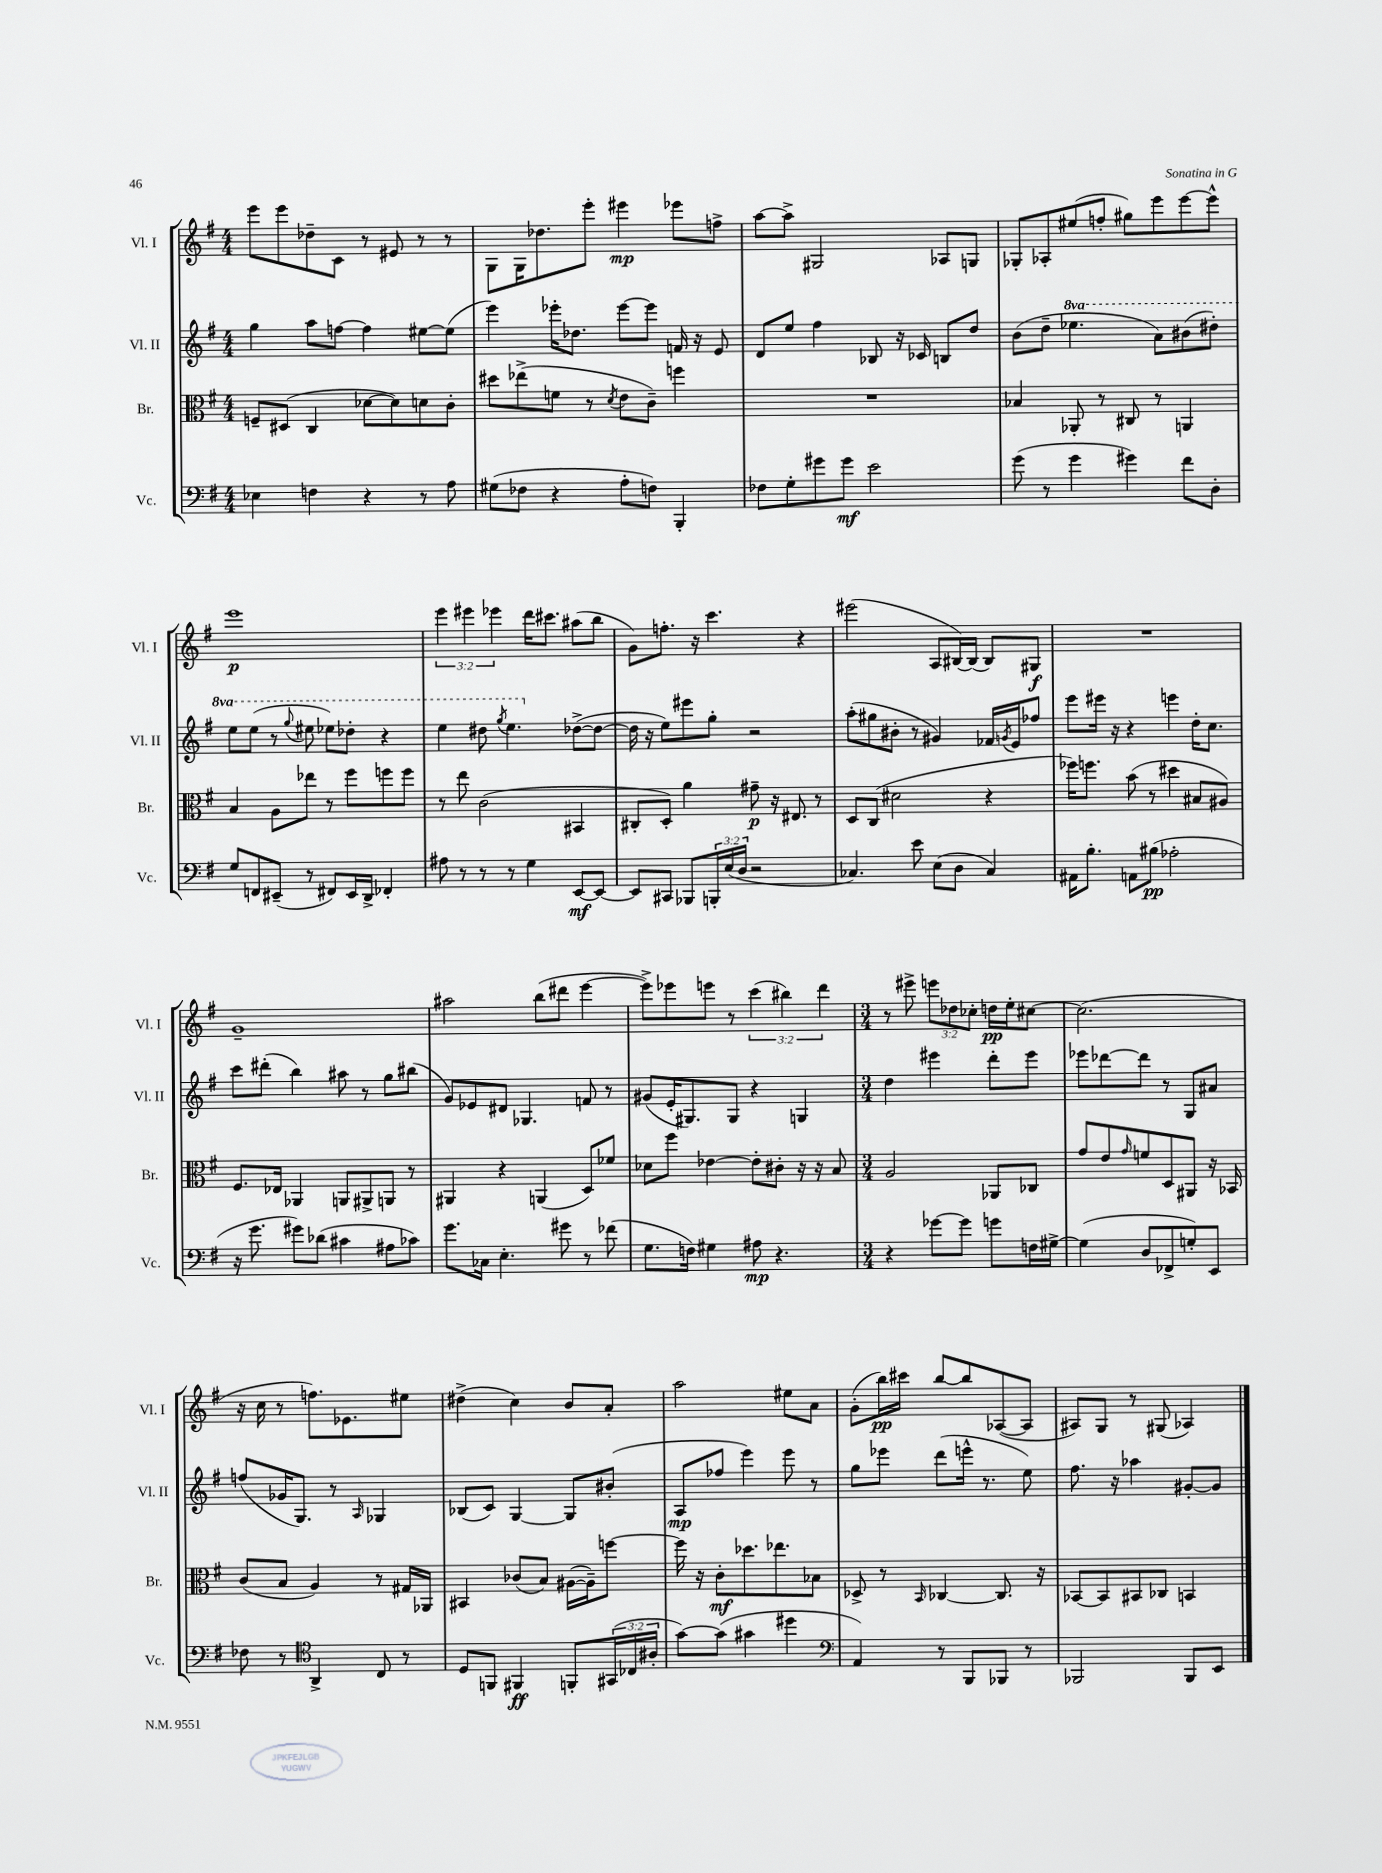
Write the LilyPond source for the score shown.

<<
\new StaffGroup <<
\new Staff = "s0" \with { instrumentName = "Vl. I" shortInstrumentName = "Vl. I" } {
    \clef treble \key g \major \numericTimeSignature \time 4/4 \override Staff.TupletNumber.text = #tuplet-number::calc-fraction-text
    e'''8 e'''8 des''8-- c'8 r8 eis'8 r8 r8 |
    g8 g16 des''8. e'''8-. eis'''4\mp ees'''8 f''8-> |
    a''8~ a''8-> gis2 aes8 g8 |
    ges8-. aes8-. eis''8( f''8-. gis''8) e'''8 e'''8~ e'''8-^ |
    e'''1\p |
    \tuplet 3/2 { e'''4 eis'''4 ees'''4 } d'''16 cis'''8. ais''8( b''8 |
    g'8) f''8.-. r16 c'''4. r4 |
    eis'''2( a8 bis16~) bis16( bis8) gis8\f |
    R1 |
    g'1-- |
    ais''2 b''8( dis'''8 e'''4~ |
    e'''8->) ees'''8 e'''8 r8 \tuplet 3/2 { c'''4( bis''4) d'''4 } |
    \numericTimeSignature \time 3/4 r8 eis'''8-> \tuplet 3/2 { e'''8 des''8 ces''8-. } d''16\pp e''16-. cis''8~ |
    cis''2.( |
    r16 c''16 r8 f''8.) ees'8. eis''8 |
    dis''4->( c''4) b'8 a'8-. |
    a''2 eis''8 a'8 |
    g'8-.( b''16\pp) cis'''16 b''8~ b''8 aes8~( aes8 |
    ais8) g8 r8 gis8( aes4) \bar "|." |
}
\new Staff = "s1" \with { instrumentName = "Vl. II" shortInstrumentName = "Vl. II" } {
    \clef treble \key g \major \numericTimeSignature \time 4/4 \set Staff.ottavationMarkups = #ottavation-simple-ordinals
    g''4 a''8 f''8~ f''4 eis''8~ eis''8( |
    e'''4) ees'''16-. des''8. ees'''8~ ees'''8 f'16 r16 e'8 |
    d'8 e''8 fis''4 bes8 r16 ces'16 b8 d''8 |
    b'8( d''8-- \ottava #1 ees'''4. a''8) bis''8( dis'''8-.) |
    e'''8 e'''8( r8 \appoggiatura { g'''8 } eis'''8 ees'''8) des'''8-. r4 |
    e'''4 dis'''8 \acciaccatura { g'''8 } e'''4. \ottava #0 des''8~->( des''8~ |
    des''16 r16 e''8) eis'''8 g''8-. r2 |
    a''8-.( gis''8 bis'8-. r8 gis'4) fes'16 \acciaccatura { g'8 } e'16 fes''8 |
    e'''8 eis'''16 r16 r4 e'''4 d''16-. c''8. |
    c'''8 dis'''8-.( b''4) ais''8 r8 g''8 bis''8( |
    g'8) ees'8 dis'8 ges4. f'8 r8 |
    gis'8( e'16-. gis8.) gis8 r4 g4 |
    \numericTimeSignature \time 3/4 d''4 eis'''4 d'''8-. eis'''8 |
    ees'''8 des'''8~ des'''8 r8 g8 ais'8 |
    f''8( ges'16 g8.) r8 \grace { a16 } ges4 |
    bes8( c'8) g4~ g8 bis'8-.( |
    a8\mp fes''8 e'''4) e'''8 r8 |
    g''8 ees'''8 d'''8( e'''16-^ r8. e''8) |
    fis''8. r16 aes''4 gis'8~-. gis'8 \bar "|." |
}
\new Staff = "s2" \with { instrumentName = "Br." shortInstrumentName = "Br." } {
    \clef alto \key g \major \numericTimeSignature \time 4/4
    f8-- dis8( c4 des'8~ des'8) d'8 c'8-. |
    dis''8 ees''8->( f'8 r8 \acciaccatura { d'8 } e'8 c'8--) f''4 |
    R1 |
    bes4 aes,8-. r8 cis8 r8 a,4 |
    b4 a8 ees''8 r8 fis''8 f''8 f''8 |
    r8 e''8 c'2( bis,4 |
    cis8-. d8-.) a'4 gis'8--\p r16 eis8. r8 |
    d8 c8( dis'2 r4 |
    fes''16) f''8. b'8( r8 dis''4 bis8 ais8) |
    fis8. ees16 aes,4 a,8 ais,8-> a,8 r8 |
    ais,4 r4 a,4( d8) fes'8 |
    des'8 fis''8 ees'4~ ees'8-. cis'8-. r16 r16 b8 |
    \numericTimeSignature \time 3/4 a2 aes,8 ces8 |
    g'8 e'8 \grace { g'16 } f'8 d8 ais,8 r16 bes,16 |
    c'8( b8 a4) r8 gis16 aes,16 |
    bis,4 ces'8( b8) ais16~( ais16--) f''8~ |
    f''16 r16 c'8-.\mf des''8. ees''8. bes8 |
    des8-> r8 \grace { b,16 } ces4~ ces8. r16 |
    bes,8~ bes,8 bis,8 ces8 b,4 \bar "|." |
}
\new Staff = "s3" \with { instrumentName = "Vc." shortInstrumentName = "Vc." } {
    \clef bass \key g \major \numericTimeSignature \time 4/4 \override Staff.TupletNumber.text = #tuplet-number::calc-fraction-text
    ees4 f4 r4 r8 a8 |
    gis8( fes8 r4 a8-. f8) b,,4-. |
    fes8 g8-. gis'8 gis'8\mf e'2 |
    g'8( r8 g'4 gis'4) fis'8 d8-. |
    g8 f,8 eis,8--( r8 fis,8) eis,16 d,16-> fes,4-. |
    ais8 r8 r8 r8 g4 e,8~\mf e,8~ |
    e,8 cis,8 bes,,8 \tuplet 3/2 { b,,16-. e16( d16 } r2 |
    ces4.) e'8 e8( d8 ces4) |
    ais,16 b8.-. a,8 bis8\pp( aes2-. |
    r16 g'8. gis'8) des'8( cis'4 ais8 ces'8) |
    g'8. ces16 e4.-. gis'8 r8 fes'8( |
    g8. f16) gis4 ais8\mp r4. |
    \numericTimeSignature \time 3/4 r4 ges'8~ ges'8 g'8 f16 gis16~-> |
    gis4( d8 fes,8-> g8-.) e,8 |
    fes8 r8 \clef tenor a,4-> c8 r8 |
    d8 f,8 fis,4\ff f,8-. \tuplet 3/2 { gis,16( ces16 ais16-. } |
    g'8~) g'8( gis'4 dis''4 |
    \clef bass a,4) r8 b,,8 bes,,8 r8 |
    bes,,2 bes,,8 e,8 \bar "|." |
}
>>
>>
\layout { \context { \Score \remove "Bar_number_engraver" } }
